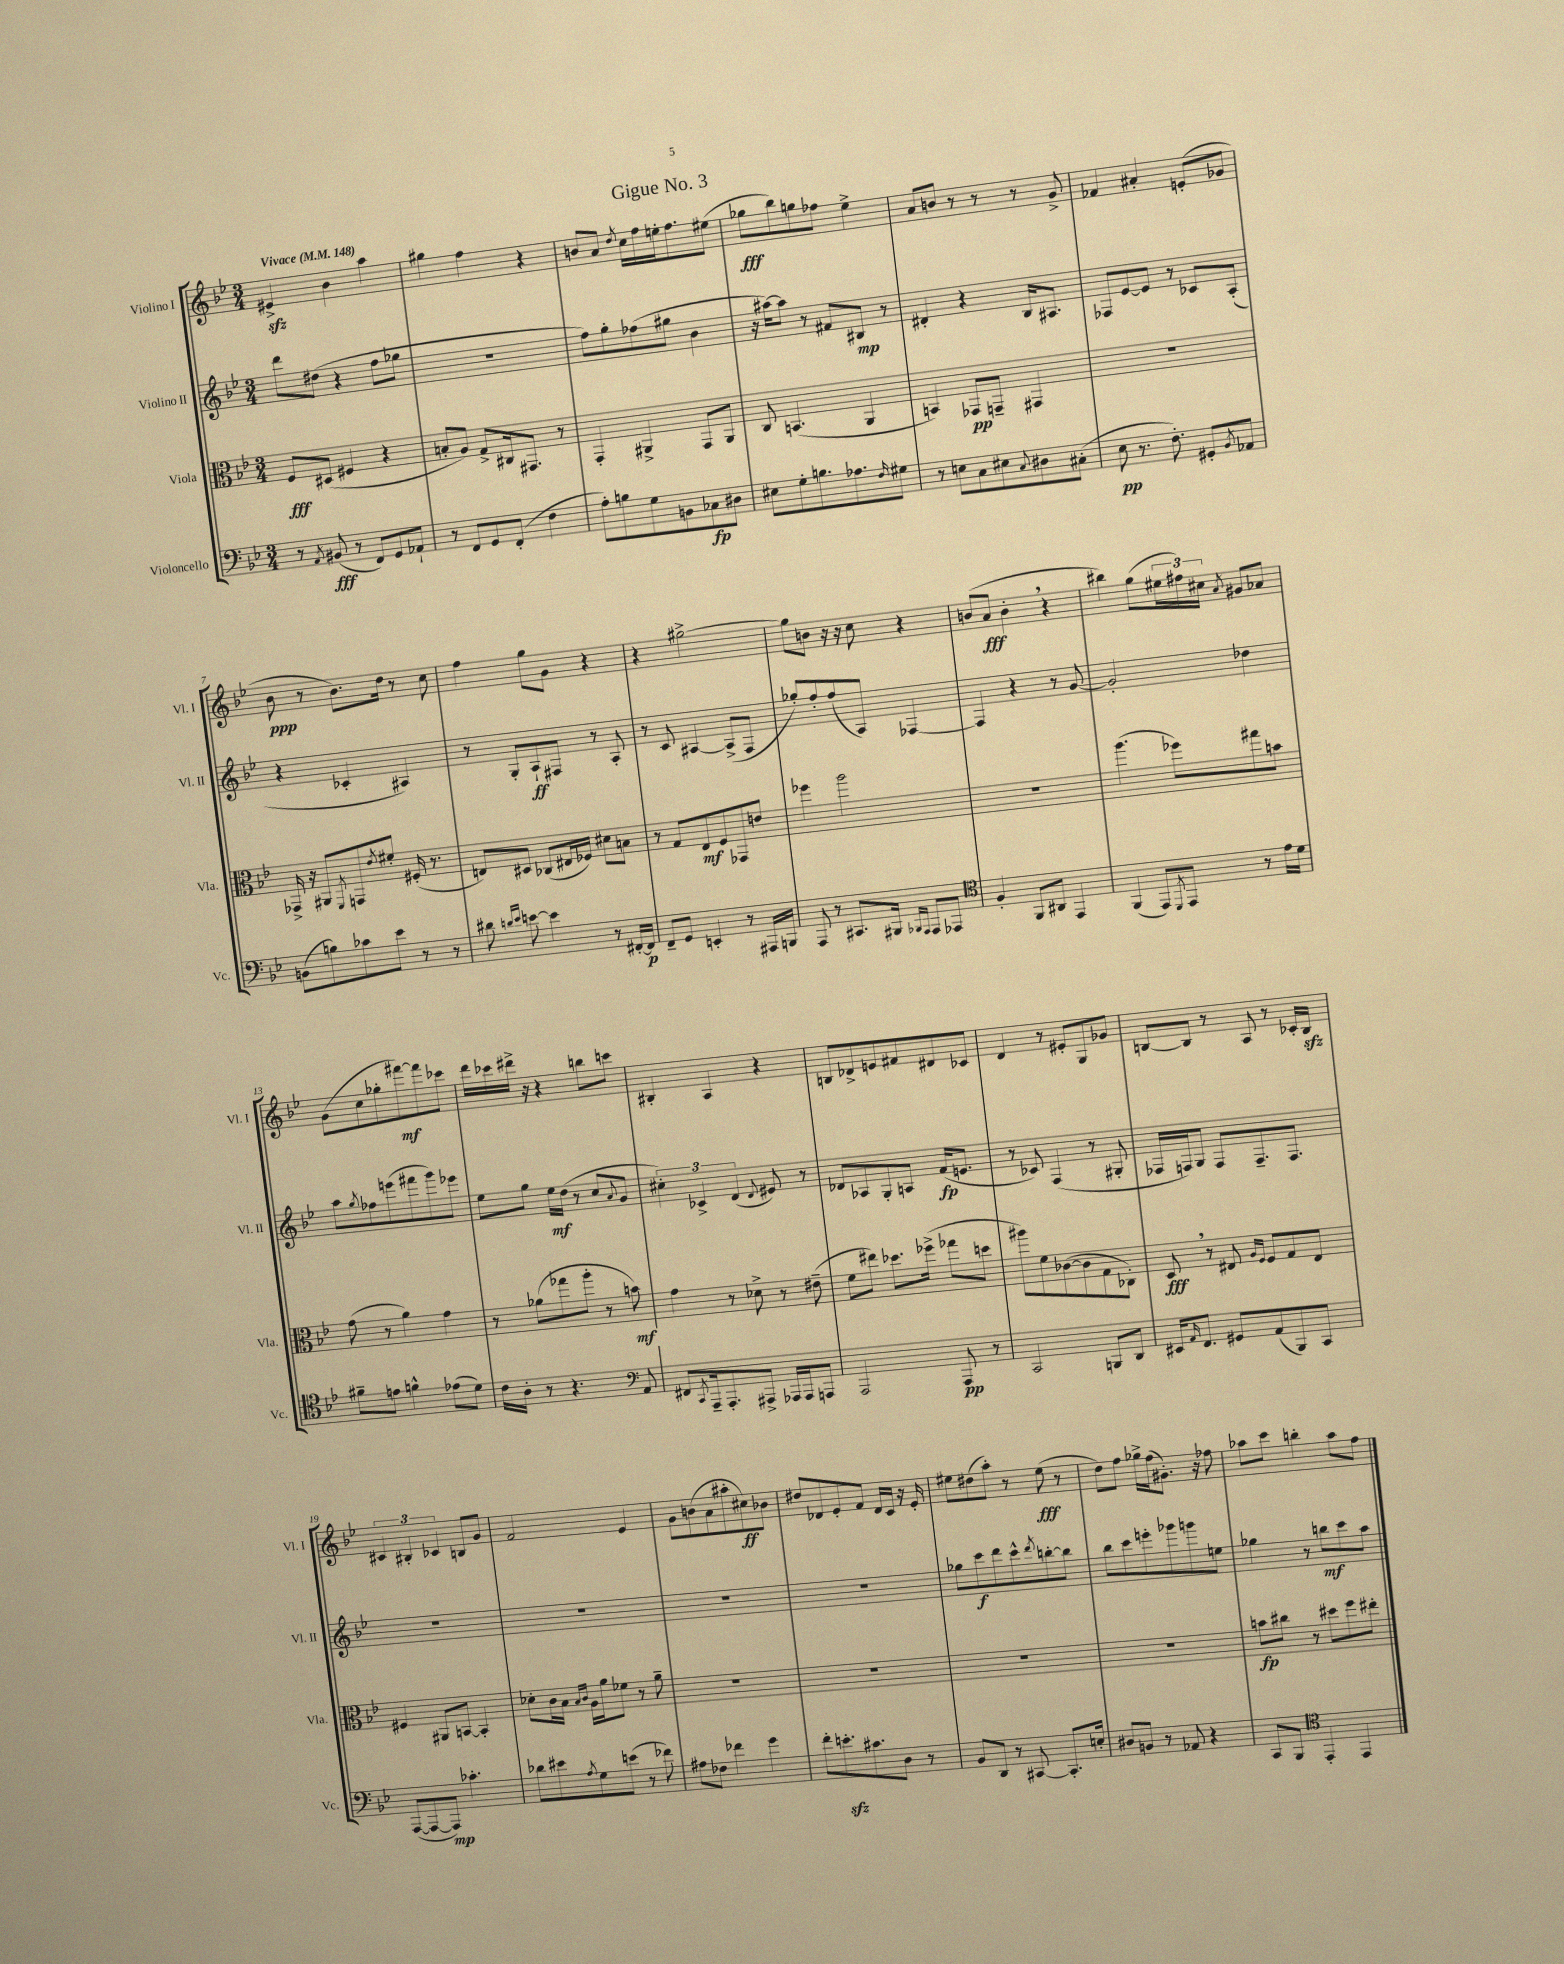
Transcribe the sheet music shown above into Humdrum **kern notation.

**kern	**kern	**kern	**kern
*staff4	*staff3	*staff2	*staff1
*clefF4	*clefC3	*clefG2	*clefG2
*k[b-e-]	*k[b-e-]	*k[b-e-]	*k[b-e-]
*M3/4	*M3/4	*M3/4	*M3/4
*MM148	*MM148	*MM148	*MM148
8r	8F	8ddd	4e#^
8qAA	.	.	.
(8BB#	(8D#	(8dd#	.
8r	4F#	4r	4b-
8FF)	.	.	.
8GG	4r	8ff	4aa
8AA-`	.	8gg-	.
=	=	=	=
8r	8B'	2.r	4gg#
8FF	8A)	.	.
8GG	8G^	.	4ff
(8FF'	16C#	.	.
.	8.GG#	.	.
4F	.	.	4r
.	8r	.	.
=	=	=	=
8A')	4GG'	8ff)	8b
8B	.	8gg'	8a
.	.	.	8qdd
8G	4AA#^	(8ff-	16cc
.	.	.	16ff
8BB	.	8gg#	16ee'
.	.	.	8.ff
8C-	8GG	4b-	.
8D#	8AA#	.	(8ee#
=	=	=	=
8E#	8C	16r	8gg-
.	.	[16aa#)	.
8G'	(4.BB	8aa#]	8bb-)
8.B	.	8r	8gg
.	.	8f#	8ff-
8.A-	.	.	.
.	4AA	8B#	4ee-^
16qqF	.	.	.
8G#	.	8r	.
=	=	=	=
8r	4BB)	4d#'	8a
8E	.	.	8b
8C	8GG-	4r	8r
8E#	8GG~	.	8r
8qqC	.	.	.
8D#	4GG#	16B-	8r
.	.	8.A#	.
(8C#'	.	.	8g^
=	=	=	=
8E-	2.r	8F-	4f-
8.r	.	[8e-	.
.	.	8e-]	4a#'
8.F')	.	.	.
.	.	8r	.
8GG#'	.	8c-	(8e'
8qBB-	.	.	.
8AA-	.	(8A'	8g-
=	=	=	=
(8BB	16GG-^	4r	8b-
.	16r	.	.
8B)	8AA#	.	8r
.	8qFF	.	.
8c-	8GG	4c-'	8.b-)
.	8qe-	.	.
8e-	8f#'	.	.
.	.	.	16dd
8r	(16F#'	4A#)	8r
.	8.r	.	.
8r	.	.	8cc
=	=	=	=
8d#	8E)	8r	4ff
16qqd	.	.	.
16qqe-	.	.	.
[8e	8D#	8G'	.
4e]	(8C-	8A`	8gg
.	16E#	8F#	8g
.	16F-)	.	.
8r	8d#	8r	4r
[16FF#'	8B	8A'	.
16FF#]	.	.	.
=	=	=	=
8FF~	8r	8r	4r
8GG	8G	8c	.
4EE'	8E-	[4A#	[2gg#^
.	8F	.	.
8r	8GG-	(8A#^]	.
16AAA#	8e	8F	.
16BBB	.	.	.
=	=	=	=
8AAA	4ff-	8gg-')	8gg#]
8r	.	8ff'	8b
8.CC#	2aa	(8ff	16r
.	.	.	16r
.	.	8A)	8cc
16BBB#	.	.	.
16qqBBB-	.	.	.
16qqAAA	.	.	.
8AAA	.	[4F-	4r
8AAA-	.	.	.
=	=	=	=
*clefC4	*	*	*
4F'	2.r	4F-]	(8b
.	.	.	8a
8FF	.	4r	4b'
8AA#	.	.	.
4EE-	.	8r	4r
.	.	[8g	.
=	=	=	=
(4FF	(4.aa	2g']	4bb#)
8EE-)	.	.	(8gg
8qDD	.	.	.
8EE-	8ff-)	.	24ee#
.	.	.	24ff#)
.	.	.	24cc#
.	.	.	8qa
8r	8gg#	4dd-	8g#
16e-	8b	.	8a-
16d	.	.	.
=	=	=	=
8f#~	(8g	8aa	(8g
.	.	8qgg	.
8e	8r	8ff-	8cc
4f^^	4a)	(8eee	8gg-'
.	.	8fff#	[8fff#)
(8e-	4g	8ggg)	8fff#]
8d)	.	8eee-	8ccc-
=	=	=	=
16c	8r	8ee-	16ddd
16A'	.	.	16ccc-
8r	(8a-	8gg	16ddd#^
.	.	.	16r
4.r	8gg-	16ee-	4r
.	.	(16dd	.
.	8aa'	8r	.
.	8r	8cc	8bb
*clefF4	*	*	*
.	.	8qqa	.
8AA	8b)	8g	8ccc
=	=	=	=
8FF#	4g	6cc#')	4B#'
8qCC	.	.	.
16AAA~	.	.	.
.	.	6c-^	.
8.AAA'	.	.	.
.	8r	.	4A
.	.	(6d	.
8AAA#^	8d-^	.	.
.	.	8qqd	.
16AAA-	8r	8e#)	4r
16AAA-	.	.	.
8AAA	(8e#~	8r	.
=	=	=	=
2AAA	8f	8d-	8B
.	8ee#)	8A-	8d-^
.	8.dd-	8G'	8e
.	.	8A	8f#
.	(16ff-^	.	.
8AAA	8gg-	(16f	8d#
.	.	8.e	.
8r	8dd	.	8c-
=	=	=	=
2CC	8aa#)	8r	4d
.	8f	8c-)	.
.	([8c-	(4F	8r
.	8c-]	.	8e#'
8BBB	8G	8r	8G
8DD	8C-')	8G#'	8g-
=	=	=	=
16EE#	8D	16F-	[8B
16qqAA	.	.	.
8.FF	.	16F)	.
.	8r	8G	8B]
8GG#	8E#	8F	8r
.	16qqA	.	.
.	16qqF	.	.
(8AA	8F	8.F~	8A
8BBB-)	8G	.	8r
.	.	8.F	.
8CC	8E#	.	16c-'
.	.	.	16B
=	=	=	=
([8AAA	4F#	2.r	6c#
8AAA_	.	.	.
.	.	.	6B#'
8AAA])	8AA#	.	.
.	.	.	6c-
4.c-'	[8BB	.	.
.	4BB']	.	8B
.	.	.	8g
=	=	=	=
8d-	8d-'	2.r	2f
8e#	16c	.	.
.	16B-	.	.
.	16qqB-	.	.
8qA	16qqc	.	.
8G	16A	.	.
.	16a	.	.
(8e	8f-	.	.
8r	8r	.	4e-
8f-)	8a~	.	.
=	=	=	=
8A#	2.r	2.r	8g
8F-	.	.	(8b
4f-	.	.	8a
.	.	.	8aa#'
4g	.	.	8cc#)
.	.	.	8b-
=	=	=	=
8f'	2.r	2.r	8dd#
8.e'	.	.	8d-
.	.	.	8e-'
8.c#	.	.	.
.	.	.	8f
8D	.	.	16d-
.	.	.	16c
8r	.	.	16r
.	.	.	16e-'
=	=	=	=
8BB-	2.r	8gg-	8ee#
8DD	.	8ccc	(8dd#
8r	.	8ddd	8aa')
[8CC#	.	8ccc^^	8r
.	.	8qddd	.
8.CC#']	.	[8bb'	(8ee#
.	.	8bb]	8r
16E'	.	.	.
=	=	=	=
8D#	2.r	8bb-	8dd)
8BB	.	8ccc	8ff
8r	.	8eee'	16gg-^
.	.	.	(16ff
8AA-	.	8ggg-	8.g#')
4r	.	8ggg	.
.	.	.	16r
.	.	8ee	8ff-
=	=	=	=
8CC	8b	4gg-	8aa-
8BBB-	8cc#	.	8ccc
*clefC4	*	*	*
4EE-'	8r	8r	4bb'
.	8dd#	8bb	.
4EE-	8ff	8ccc	8aa-
.	8ee#'	8aa	8ff
==	==	==	==
*-	*-	*-	*-
